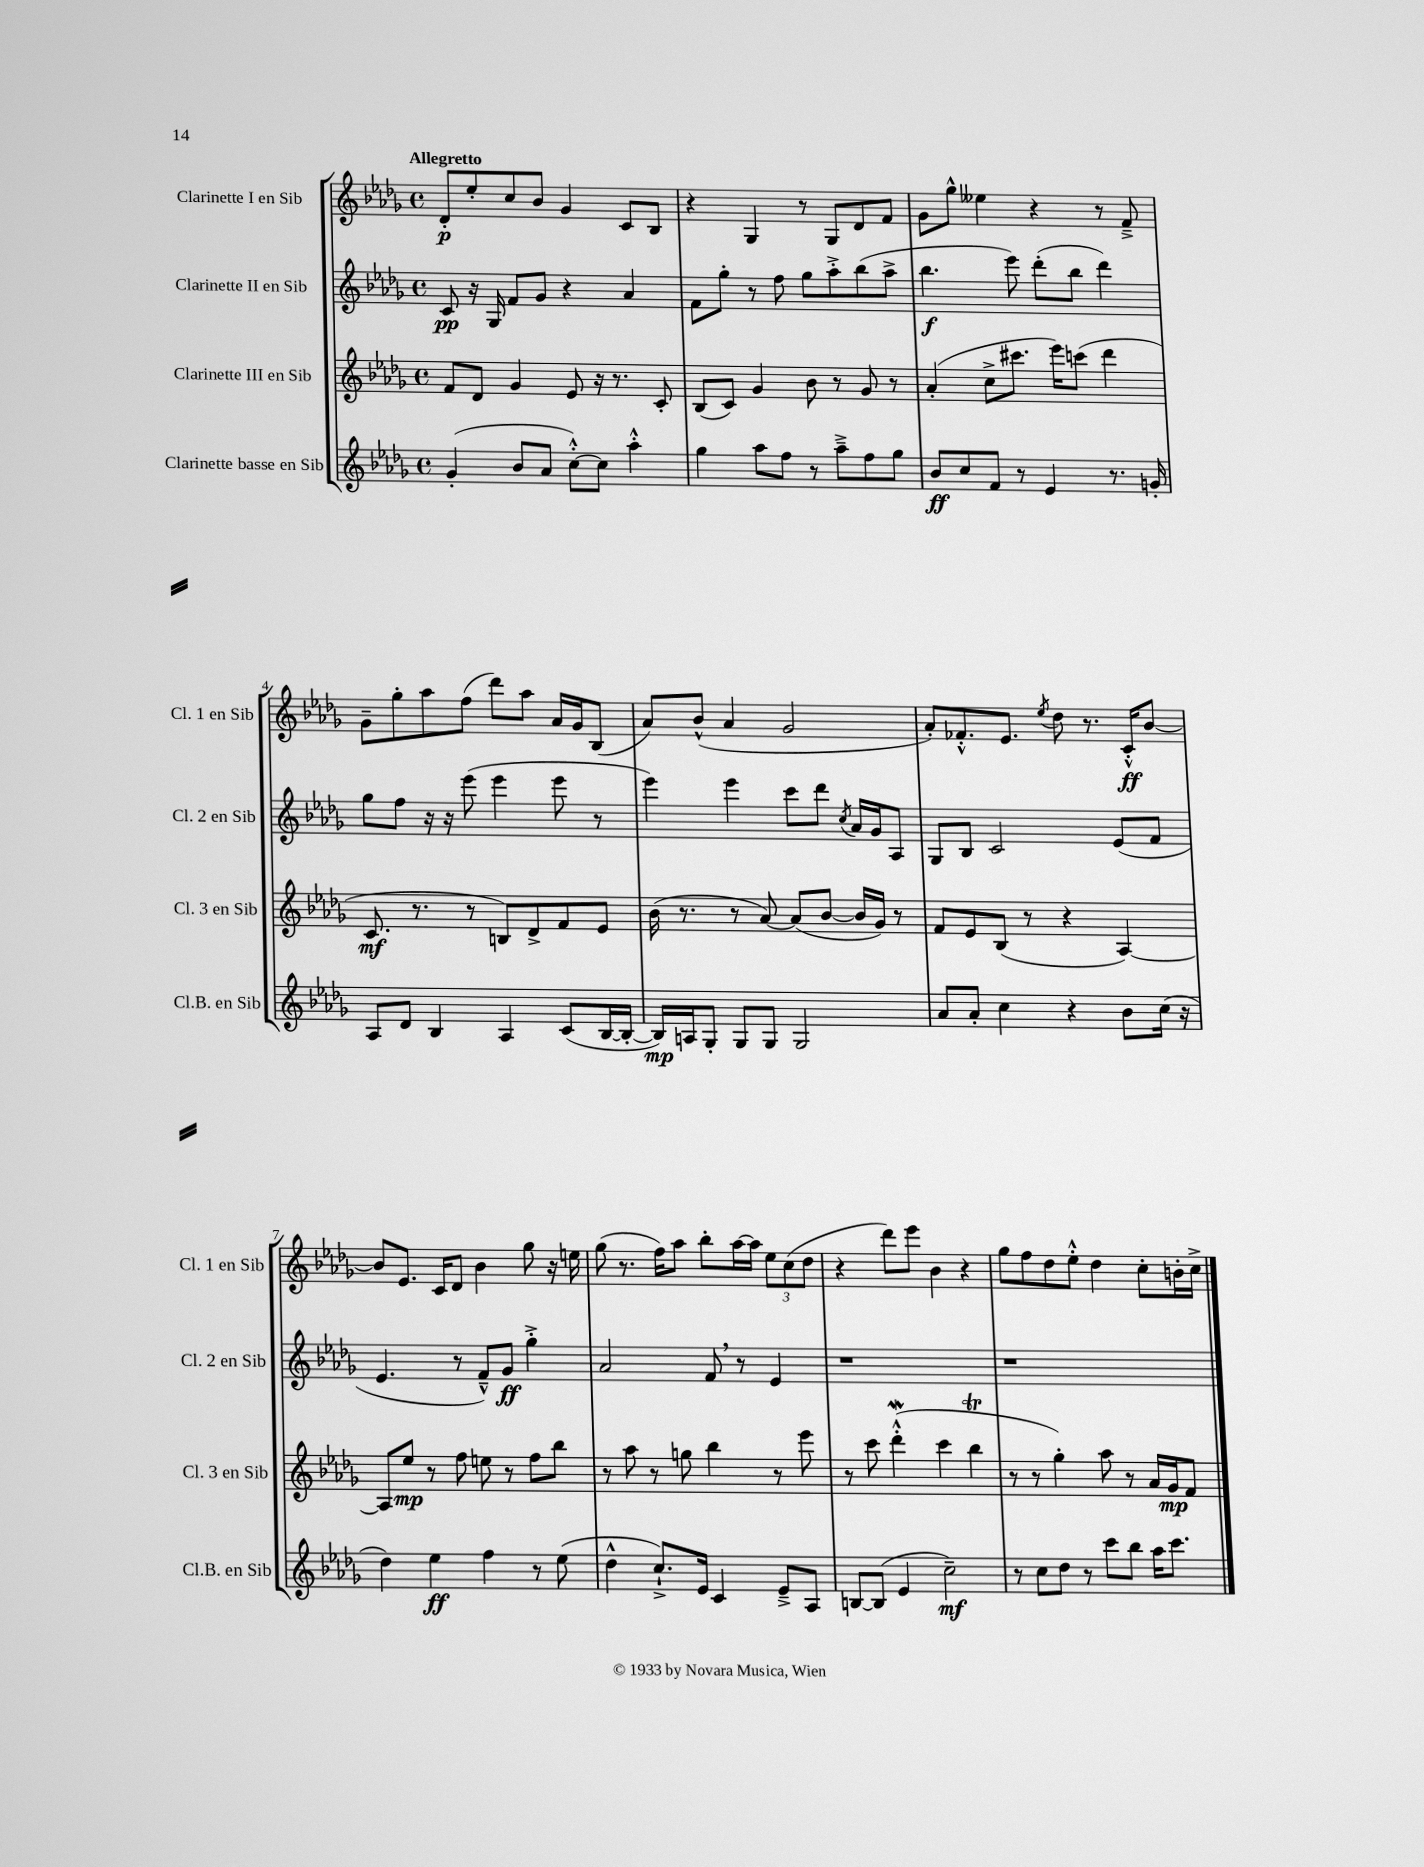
<<
\new StaffGroup <<
\new Staff = "s0" \with { instrumentName = "Clarinette I en Sib" shortInstrumentName = "Cl. 1 en Sib" } {
    \clef treble \key des \major \defaultTimeSignature \time 4/4 \tempo "Allegretto"
    des'8-.\p ees''8-. c''8 bes'8 ges'4 c'8 bes8 |
    r4 ges4 r8 ges8 des'8 f'8 |
    ges'8 ges''8-^ eeses''4 r4 r8 f'8---> |
    ges'8-- ges''8-. aes''8 f''8( des'''8) aes''8 aes'16 ges'16 bes8( |
    aes'8) bes'8-^( aes'4 ges'2 |
    aes'8-.) fes'8.-.-^ ees'8. \acciaccatura { ees''8 } des''8 r8. c'16-.-^\ff bes'8~ |
    bes'8 ees'8. c'16 des'8 bes'4 ges''8 r16 e''16 |
    ges''8( r8. f''16) aes''8 bes''8-. aes''16~ aes''16 \tuplet 3/2 { ees''8 c''8( des''8 } |
    r4 des'''8) ees'''8 bes'4 r4 |
    ges''8 f''8 des''8 ees''8-.-^ des''4 c''8-. b'16-. c''16-> \bar "|." |
}
\new Staff = "s1" \with { instrumentName = "Clarinette II en Sib" shortInstrumentName = "Cl. 2 en Sib" } {
    \clef treble \key des \major \defaultTimeSignature \time 4/4
    c'8\pp r16 ges16 f'8 ges'8 r4 aes'4 |
    f'8 ges''8-. r8 f''8 ges''8 aes''8-.-> bes''8( aes''8-> |
    bes''4.\f ees'''8) des'''8-.( bes''8 des'''4) |
    ges''8 f''8 r16 r16 ees'''8( ees'''4 ees'''8 r8 |
    ees'''4) ees'''4 c'''8 des'''8 \acciaccatura { c''8 } aes'16 ges'16 aes8 |
    ges8 bes8 c'2 ees'8( f'8 |
    ees'4. r8 f'8---^) ges'8\ff ges''4-.-> |
    aes'2 f'8 \breathe r8 ees'4 |
    r1 |
    r1 \bar "|." |
}
\new Staff = "s2" \with { instrumentName = "Clarinette III en Sib" shortInstrumentName = "Cl. 3 en Sib" } {
    \clef treble \key des \major \defaultTimeSignature \time 4/4
    f'8 des'8 ges'4 ees'8 r16 r8. c'8-. |
    bes8( c'8) ges'4 bes'8 r8 ges'8 r8 |
    aes'4-.( c''8-> cis'''8. ees'''16) c'''8( des'''4 |
    c'8.\mf r8. r8 b8) des'8-> f'8 ees'8 |
    bes'16( r8. r8 aes'8~) aes'8( bes'8~ bes'16 ges'16) r8 |
    f'8 ees'8 bes8( r8 r4 aes4~) |
    aes8 ees''8\mp r8 f''8 e''8 r8 f''8 bes''8 |
    r8 aes''8 r8 g''8 bes''4 r8 ees'''8 |
    r8 c'''8 des'''4-.-^\mordent( c'''4 bes''4\trill |
    r8 r8 ges''4-.) aes''8 r8 aes'16 ges'16\mp f'8 \bar "|." |
}
\new Staff = "s3" \with { instrumentName = "Clarinette basse en Sib" shortInstrumentName = "Cl.B. en Sib" } {
    \clef treble \key des \major \defaultTimeSignature \time 4/4
    ges'4-.( bes'8 aes'8 c''8~-.-^) c''8 aes''4-.-^ |
    ges''4 aes''8 f''8 r8 aes''8---> f''8 ges''8 |
    bes'8\ff c''8 f'8 r8 ees'4 r8. g'16-. |
    aes8 des'8 bes4 aes4 c'8( bes16~ bes16~-. |
    bes16\mp) a16 ges8-. ges8 ges8 ges2 |
    aes'8 aes'8-. c''4 r4 bes'8 c''16( r16 |
    des''4) ees''4\ff f''4 r8 ees''8( |
    des''4-^ c''8.-!->) ees'16 c'4 ees'8---> aes8 |
    b8~ b8( ees'4 c''2--\mf) |
    r8 c''8 des''8 r8 c'''8 bes''8 aes''16 c'''8. \bar "|." |
}
>>
>>
